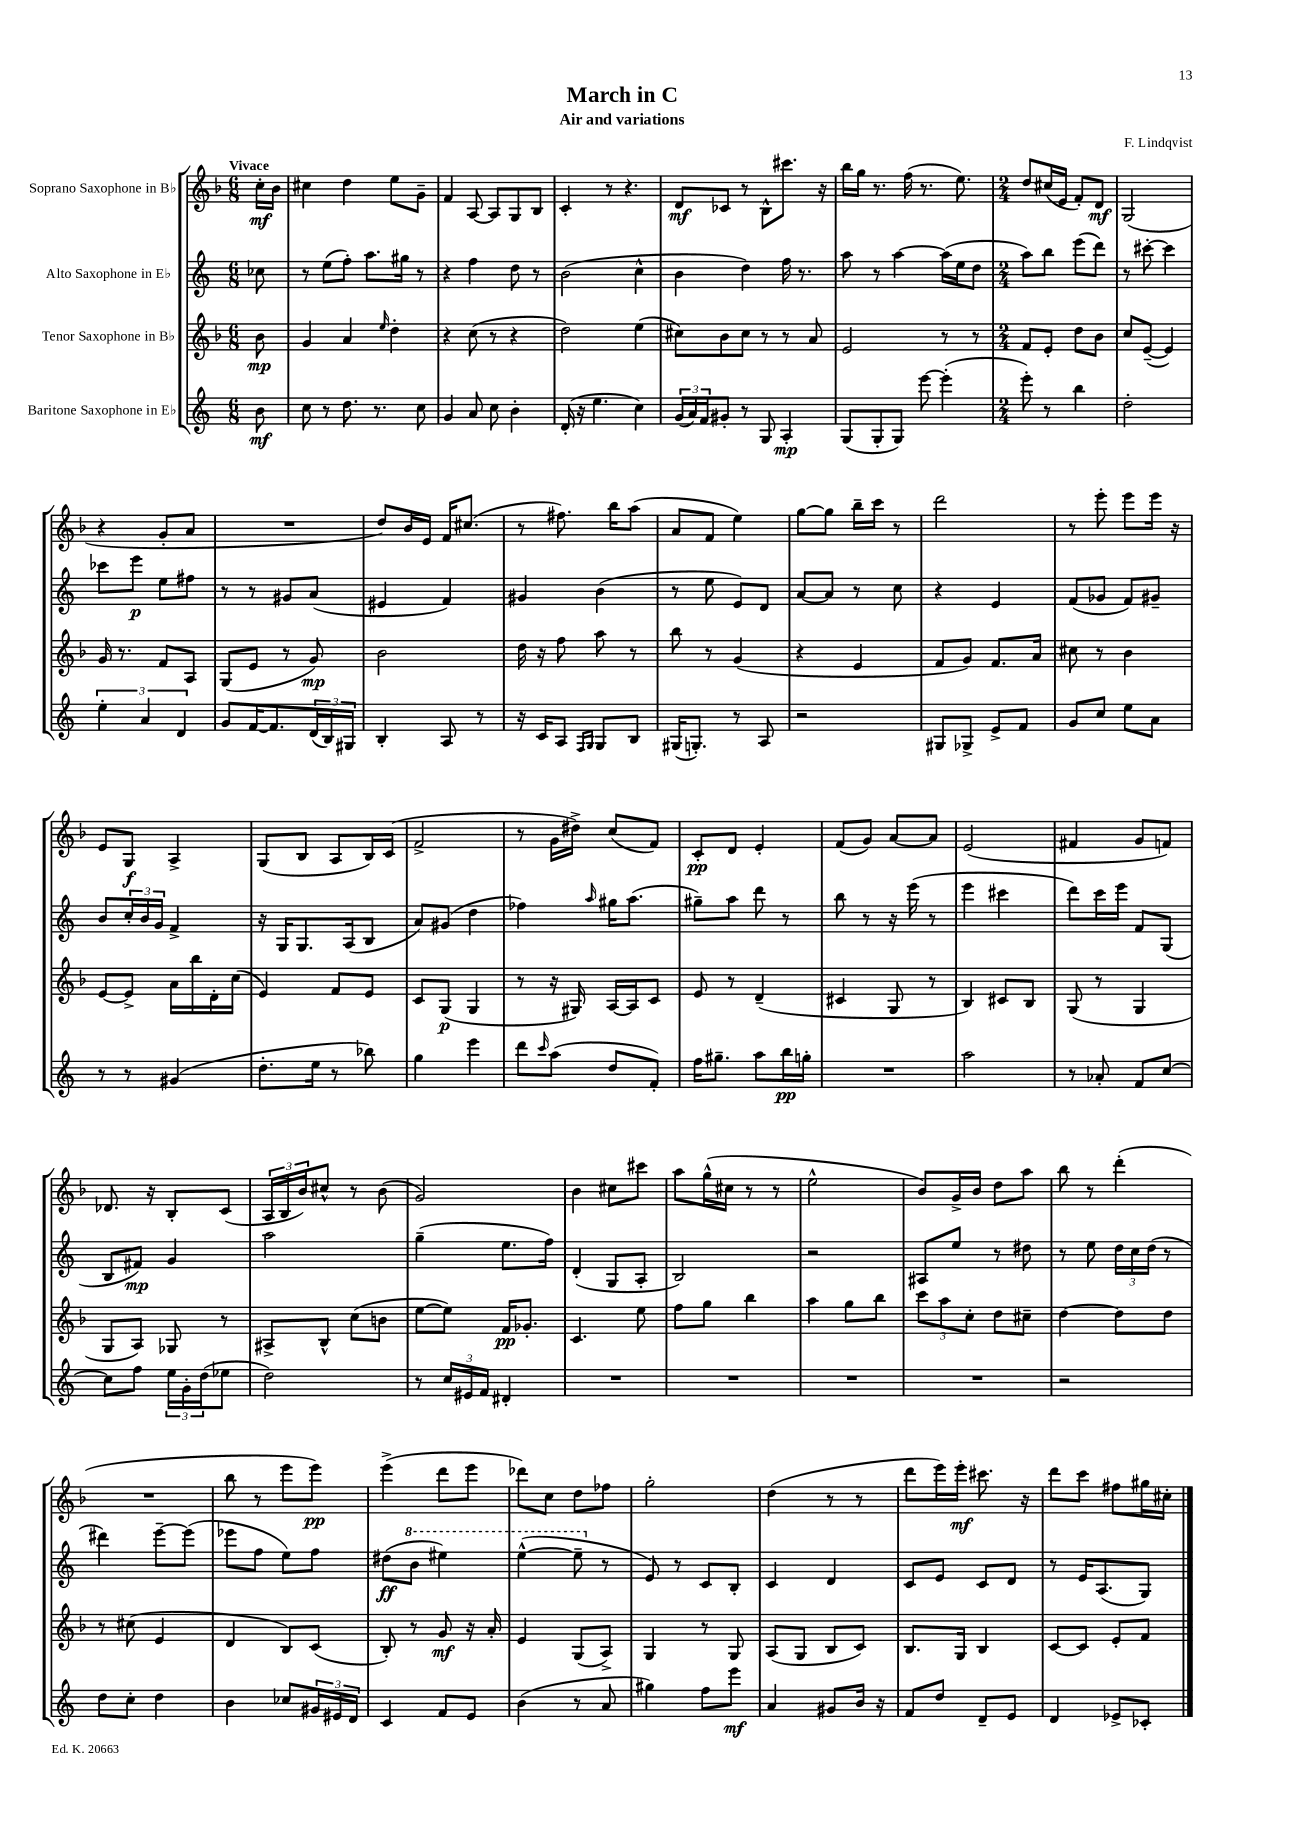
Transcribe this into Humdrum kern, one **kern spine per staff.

**kern	**kern	**kern	**kern
*staff4	*staff3	*staff2	*staff1
*clefG2	*clefG2	*clefG2	*clefG2
*k[]	*k[b-]	*k[]	*k[b-]
*M6/8	*M6/8	*M6/8	*M6/8
8b	8b-	8cc-	16cc'
.	.	.	16b-
=	=	=	=
8cc	4g	8r	4cc#
8r	.	(8ee	.
8.dd	4a	8ff')	4dd
.	.	8.aa	.
8.r	.	.	.
.	16qqee	.	.
.	4dd'	.	8ee
.	.	16gg#	.
8cc	.	8r	8g~
=	=	=	=
4g	4r	4r	4f
8a	(8cc	4ff	[8A
8cc	8r	.	8A]
4b'	4r	8dd	8G
.	.	8r	8B-
=	=	=	=
(16d'	2dd)	(2b	4c'
16r	.	.	.
4.ee	.	.	.
.	.	.	8r
.	.	.	4.r
4cc)	(4ee	4cc^^	.
=	=	=	=
(24g	8cc#)	4b	8d
24a)	.	.	.
24f	.	.	.
8g#'	8b-	.	8c-
8r	8cc#	4dd)	8r
8G	8r	.	8B-^^
4A'	8r	16ff	8.ccc#
.	.	8.r	.
.	8a	.	.
.	.	.	16r
=	=	=	=
(8G	2e	8aa	16bb-
.	.	.	16gg
8G'	.	8r	8.r
8G)	.	[4aa	.
.	.	.	(16ff
[8eee	.	.	8.r
(4eee']	8r	(16aa]	.
.	.	16ee	8.ee)
.	8r	8dd	.
=	=	=	=
*M2/4	*M2/4	*M2/4	*M2/4
8eee')	8f	8aa)	8dd
8r	8e'	8bb	(16cc#
.	.	.	16e
4bb	8dd	(8eee	8f')
.	8b-	8ddd)	8d
=	=	=	=
2dd'	8cc	8r	(2G
.	([8e~	[8ccc#'	.
.	4e])	4ccc#]	.
=	=	=	=
6ee'	16g	8ccc-	4r
.	8.r	.	.
.	.	8eee	.
6a	.	.	.
.	8f	8ee	8g'
6d	.	.	.
.	8A	8ff#	8a
=	=	=	=
8g	(8G	8r	2r
[16f	8e	8r	.
8.f]	.	.	.
.	8r	8g#	.
(24d	8g)	(8a	.
24B)	.	.	.
24G#	.	.	.
=	=	=	=
4B'	2b-	4e#	8dd)
.	.	.	16b-
.	.	.	16e
8A	.	4f)	16f
.	.	.	(8.cc#
8r	.	.	.
=	=	=	=
16r	16dd	4g#	8r
16c	16r	.	.
8A	8ff	.	8.ff#)
16qqF	.	.	.
16qqG	.	.	.
8G	8aa	(4b	.
.	.	.	16bb-
8B	8r	.	(8aa
=	=	=	=
(16G#	8bb-	8r	8a
8.G')	.	.	.
.	8r	8ee	8f
8r	(4g	8e)	4ee)
8A	.	8d	.
=	=	=	=
2r	4r	[8a	[8gg
.	.	8a]	8gg]
.	4e	8r	16bb-~
.	.	.	16ccc
.	.	8cc	8r
=	=	=	=
8G#	8f	4r	2ddd
8G-^	8g)	.	.
8e^	8.f	4e	.
8f	.	.	.
.	16a	.	.
=	=	=	=
8g	8cc#	(8f	8r
8cc	8r	8g-	8eee'
8ee	4b-	8f)	8eee
8a	.	8g#~	16eee
.	.	.	16r
=	=	=	=
8r	[8e	8b	8e
8r	8e^]	24cc'	8G
.	.	24b	.
.	.	24g	.
(4g#	16a	4f^	4A^
.	16bb-	.	.
.	16d'	.	.
.	(16cc	.	.
=	=	=	=
8.dd'	4e)	16r	(8G
.	.	16G	.
.	.	8.G	8B-
16ee	.	.	.
8r	8f	.	8A
.	.	(16A	.
8bb-)	8e	8B	16B-)
.	.	.	(16c
=	=	=	=
4gg	8c	8a)	2f^
.	(8G	(8g#	.
4eee	4G	4dd	.
=	=	=	=
8ddd	8r	4ff-)	8r
16qqccc	.	.	.
(8aa	16r	.	16g
.	16G#)	.	16dd#^)
.	.	16qqaa	.
8dd	[16A	16gg#	(8cc
.	16A]	(8.aa	.
8f')	8c	.	8f)
=	=	=	=
16ff	8e	8gg#~)	8c'
8.gg#~	.	.	.
.	8r	8aa	8d
8aa	(4d~	8ddd	4e'
16bb	.	8r	.
16gg'	.	.	.
=	=	=	=
2r	4c#	8bb	(8f
.	.	8r	8g)
.	8G	16r	[8a
.	.	(16eee	.
.	8r	8r	8a]
=	=	=	=
2aa	4B-)	4eee	(2e
.	8c#	4ccc#	.
.	8B-	.	.
=	=	=	=
8r	(8G	8ddd)	4f#
8a-'	8r	16ccc	.
.	.	16eee	.
8f	4G	8f	8g
[8cc	.	(8G	8f)
=	=	=	=
8cc]	8G	8B	8.d-
8ff	8A)	8f#)	.
.	.	.	16r
24ee	8G-	4g	8B-'
24g'	.	.	.
(24dd	.	.	.
8ee-	8r	.	(8c
=	=	=	=
2dd)	8A#^	2aa	24A
.	.	.	24B-
.	.	.	24b-)
.	8B-^^	.	8cc#^^
.	(8cc	.	8r
.	8b	.	(8b-
=	=	=	=
8r	[8ee	(4gg~	2g)
24cc	8ee])	.	.
24e#	.	.	.
24f	.	.	.
4d#'	16f	8.ee	.
.	8.g-'	.	.
.	.	16ff)	.
=	=	=	=
2r	4.c	(4d'	4b-
.	.	8G	8cc#
.	8ee	8A'	8ccc#
=	=	=	=
2r	8ff	2B)	8aa
.	8gg	.	(16gg^^
.	.	.	16cc#
.	4bb-	.	8r
.	.	.	8r
=	=	=	=
2r	4aa	2r	2ee^^
.	8gg	.	.
.	8bb-	.	.
=	=	=	=
2r	12ccc	8A#	8b-)
.	12aa	.	.
.	.	8ee	16g^
.	12cc'	.	.
.	.	.	16b-
.	8dd	8r	8dd
.	8cc#~	8dd#	8aa
=	=	=	=
2r	[4dd	8r	8bb-
.	.	8ee	8r
.	8dd]	24dd	(4ddd'
.	.	24cc	.
.	.	(24dd	.
.	8dd	8r	.
=	=	=	=
8dd	8r	4ddd#)	2r
8cc'	(8cc#	.	.
4dd	4e	[8eee~	.
.	.	(8eee]	.
=	=	=	=
4b	4d	8eee-	8bb-
.	.	8ff	8r
8cc-	8B-)	8ee)	8eee
24g#	(8c	8ff	8eee)
24e#	.	.	.
24d	.	.	.
=	=	=	=
4c	8B-')	(8dd#	(4eee^
.	8r	8bb	.
8f	8g	4eee#)	8ddd
8e	16r	.	8eee
.	16a'	.	.
=	=	=	=
(4b	4e	([4eee^^	8ddd-)
.	.	.	8cc
8r	(8G	8eee~]	8dd
8a	8A^)	8r	8ff-
=	=	=	=
4gg#)	4G	8e)	2gg'
.	.	8r	.
8ff	8r	8c	.
8eee	8G	8B'	.
=	=	=	=
4a	(8A	4c	(4dd
.	8G	.	.
8g#	8B-	4d	8r
16b	8c)	.	8r
16r	.	.	.
=	=	=	=
8f	8.B-	8c	8ddd
8dd	.	8e	16eee)
.	16G	.	16eee'
8d~	4B-	8c	8.ccc#
8e	.	8d	.
.	.	.	16r
=	=	=	=
4d	[8c	8r	8ddd
.	8c]	16e	8ccc
.	.	(8.A	.
8e-^	8e'	.	8ff#
8c-'	8f	8G)	16gg#
.	.	.	16cc#'
==	==	==	==
*-	*-	*-	*-
